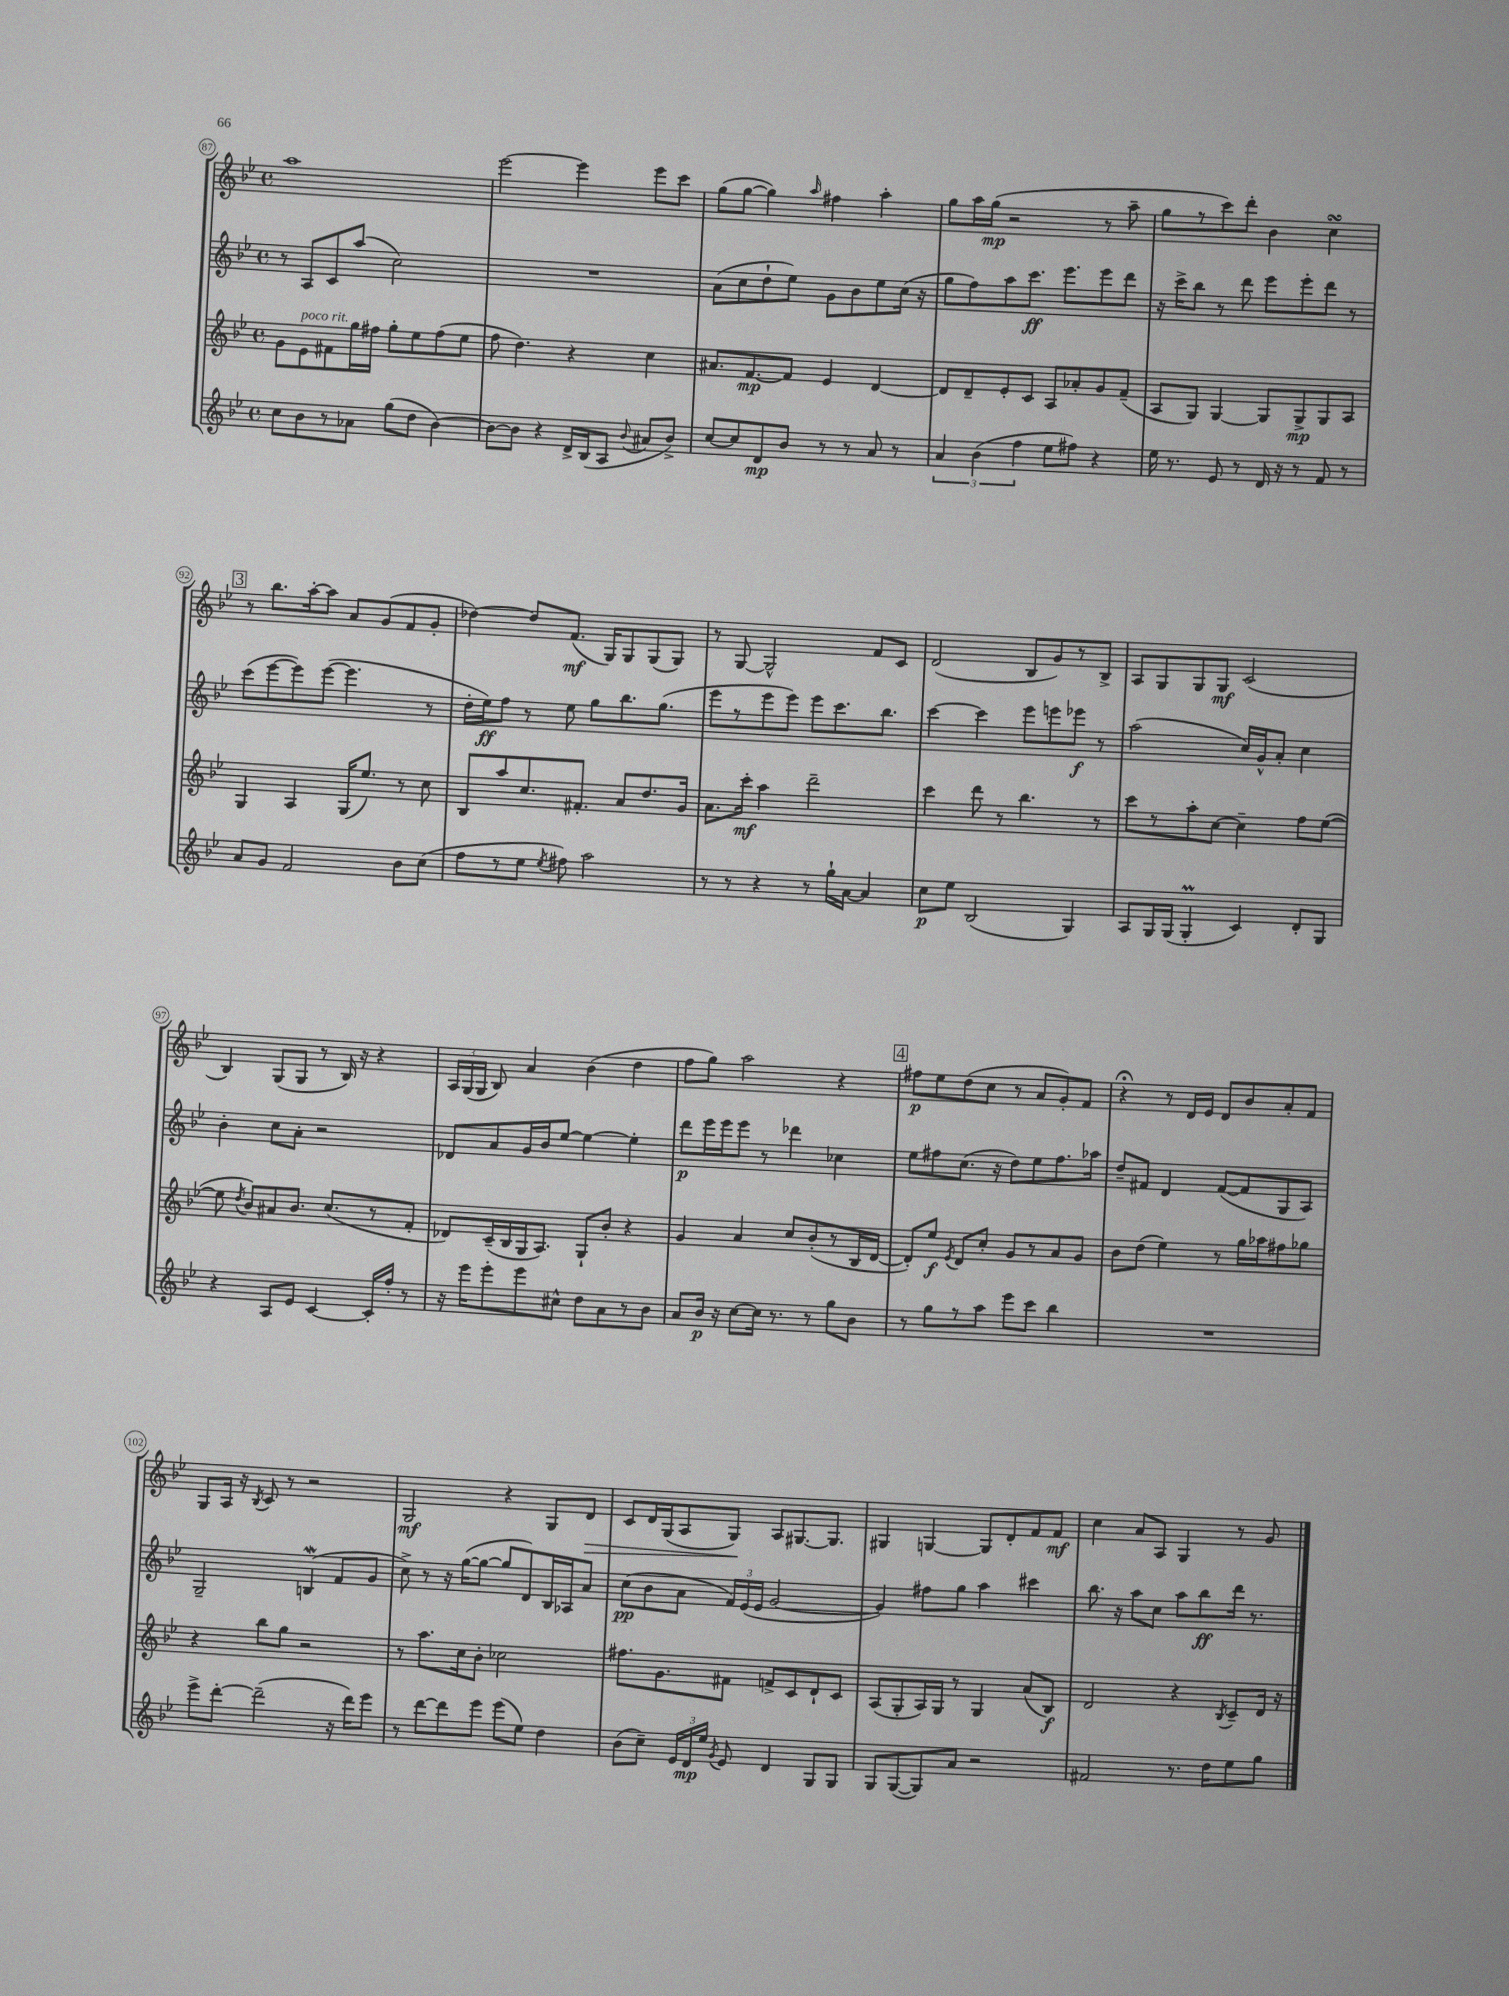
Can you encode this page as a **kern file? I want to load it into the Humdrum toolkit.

**kern	**kern	**kern	**kern
*staff4	*staff3	*staff2	*staff1
*clefG2	*clefG2	*clefG2	*clefG2
*k[b-e-]	*k[b-e-]	*k[b-e-]	*k[b-e-]
*M4/4	*M4/4	*M4/4	*M4/4
*met(c)	*met(c)	*met(c)	*met(c)
8cc	8g	8r	1aa
8b-	8e-	8A	.
8r	8f#	8c	.
8a-	16gg	(8aa	.
.	16ff#	.	.
(8gg	8gg'	2cc)	.
8dd	8ee-	.	.
[4b-)	(8ff#	.	.
.	8ee-	.	.
=	=	=	=
8b-_	8ff	1r	[2eee-
8b-]	4.dd)	.	.
4r	.	.	.
16d^	4r	.	4eee-]
(16B-	.	.	.
8A	.	.	.
8qqb-	.	.	.
8a#	4cc	.	8eee-
8b-^)	.	.	8ccc
=	=	=	=
[8cc	8.a#	(8a	(8gg
8cc]	.	8cc	[8gg
.	[8.f	.	.
8d	.	8dd`	4gg])
8b-	8f]	8ee-)	.
.	.	.	16qqaa
8r	4e-	8g	4ff#
8r	.	8b-	.
8a	[4d	8ee-	4aa'
8r	.	(16cc	.
.	.	16r	.
=	=	=	=
6a	8d]	8gg	8gg
.	8d~	8ff)	16aa
(6b-	.	.	.
.	.	.	(16gg
.	8e-'	8aa	2r
6ff	.	.	.
.	8c	8.ccc	.
8ee-	8A	.	.
.	.	8.eee-	.
8ff#)	8a-'	.	.
4r	8g	8eee-	8r
.	(8f~	8ddd	8aa~
=	=	=	=
16ee-	8A	16r	8gg
8.r	.	16ccc^	.
.	8G)	8bb-	8r
8e-	[4G	8r	8ccc)
8r	.	8ddd	8ddd'
16d	8G]	8eee-	4b-
16r	.	.	.
8r	8G^	8eee-'	.
8f	8G	8ddd	4cc
8r	8A	8r	.
=	=	=	=
8a	4G	(8ccc	8r
8g	.	[8eee-	8.bb-
2f	4A	8eee-])	.
.	.	.	[16aa'
.	.	([8eee-	8aa]
.	(16G	4.eee-]	8a
.	8.ee-)	.	.
.	.	.	(8g
8b-	8r	.	8f
(8cc	8cc	8r	8g'
=	=	=	=
8ff	8B-	16dd'	[4dd-)
.	.	16ee-)	.
8r	8aa	8ff	.
8ee-	8.cc	8r	8dd-]
8qee-	.	.	.
8ff#)	.	8ee-	(8.f
.	8.f#'	.	.
2aa	.	8gg	.
.	.	.	16G)
.	8a	8.bb-	8G
.	8.dd	.	(8G
.	.	(8.gg	.
.	.	.	8G)
.	16g	.	.
=	=	=	=
8r	8.a	8eee-	8r
8r	.	8r	[8G
.	16ccc'	.	.
4r	4aa	8eee-	2G^^]
.	.	8eee-)	.
8r	2ddd~	8eee-	.
16gg`	.	8.ccc	.
[16a	.	.	.
4a]	.	.	8f
.	.	8.bb-	.
.	.	.	8c
=	=	=	=
8cc	4ccc	[4ccc	(2d
8ee-	.	.	.
(2B-	8ddd	4ccc]	.
.	8r	.	.
.	4.bb-	8eee-	8B-
.	.	8eee	8g)
4G)	.	8eee-	8r
.	8r	8r	8B-^
=	=	=	=
8A	8ccc	(2aa	8A
16G	8r	.	8G
(16G	.	.	.
4G'	8aa'	.	8G
.	[8cc	.	8G
4c)	4cc~]	16cc)	(2c
.	.	16g^^	.
.	.	8a'	.
8d'	8ff	4cc	.
8G	([8ee-	.	.
=	=	=	=
4r	8ee-]	4b-'	4B-)
.	8qdd	.	.
.	8b-)	.	.
8A	8a#	8cc	(8G
8e-	8.b-	8a'	8G
[4c	.	2r	8r
.	(8.cc	.	.
.	.	.	16B-)
.	.	.	16r
16c']	8r	.	4r
16ff'	.	.	.
8r	8f'	.	.
=	=	=	=
16r	8d-)	8d-	24A
.	.	.	(24G
16eee-	.	.	.
.	.	.	24G
8eee-'	(16c~	8a	8B-)
.	16B-	.	.
8eee-	16G	16g	4a
.	8.A)	16b-	.
8cc#^^	.	[8ee-	.
8dd	8G`	4ee-_	(4b-
8a	8b-'	.	.
8r	4r	4ee-']	4dd
8b-	.	.	.
=	=	=	=
8a	4g	8ddd	8ff
16b-	.	16eee-	8gg)
16r	.	16eee-	.
[8cc	4a	8eee-	2aa
16cc]	.	8r	.
8.r	.	.	.
.	8cc	4ddd-	.
8r	(8b-'	.	.
8gg	8r	4cc-	4r
8b-	16B-	.	.
.	[16d	.	.
=	=	=	=
8r	8d'])	8ee-	8ff#
8gg	8ee-	8ff#	8ee-
.	8qe-	.	.
8r	8d	(8.cc	(8dd
8aa	8cc'	.	8cc
.	.	16r	.
8eee-	8g	8dd)	8r
8ccc	8r	8ee-	8a
4bb-	8a	8.ff#	8g')
.	8g	.	8f
.	.	16aa-	.
=	=	=	=
1r	8b-	8dd~	4r;
.	(8dd	8f#	.
.	4ee-)	4d	8r
.	.	.	16d
.	.	.	16e-
.	8r	([8f#	8d
.	16gg	8f#]	8b-
.	16aa-	.	.
.	8ff#	8G	8a'
.	8gg-	8A)	8f
=	=	=	=
8eee-^	4r	2G~	8G
[8ddd'	.	.	16A
.	.	.	16r
.	.	.	8qB-
(2ddd~]	8bb-	.	8c
.	8gg	.	8r
.	2r	(4B	2r
16r	.	8f	.
16ddd)	.	.	.
8eee-	.	8g	.
=	=	=	=
8r	8r	8cc^)	2G
[8ddd	8.aa	8r	.
8ddd]	.	16r	.
.	16cc	([16gg	.
8eee-	8b-'	8gg_	.
(8eee-	2cc-	8gg]	4r
8ee-)	.	8d)	.
4dd	.	16B-	8G
.	.	16A-	.
.	.	8a	8d
=	=	=	=
(8b-	8.ff#	(8cc	8c
8cc~)	.	8b-	16d
.	8.g	.	(16G
24e-	.	8a	8A
24d	.	.	.
24ee-	.	.	.
8qg	.	.	.
8e-	8f#	24f)	8G)
.	.	(24e-	.
.	.	24e-	.
4d	8f^	[2g	8A
.	8c	.	[8.G#
8G	8d`	.	.
.	.	.	8.G#]
8G	8c	.	.
=	=	=	=
8G	(8A	4g])	4G#
([8G	8G'	.	.
8G])	16A)	8ff#	[4G
.	16G	.	.
8a	8r	8gg	.
2r	4G	4aa	8G]
.	.	.	8d'
.	(8a	4ccc#	8f
.	8B-)	.	8f
=	=	=	=
2f#	2d	8.bb-	4cc
.	.	16r	.
.	.	8aa	8a
.	.	8cc	8A
8.r	4r	8aa	4G
.	.	8bb-	.
16dd	.	.	.
.	8qB-	.	.
8ee-	8c~	16ddd	8r
.	.	8.r	.
8gg	16d	.	8g
.	16r	.	.
==	==	==	==
*-	*-	*-	*-
